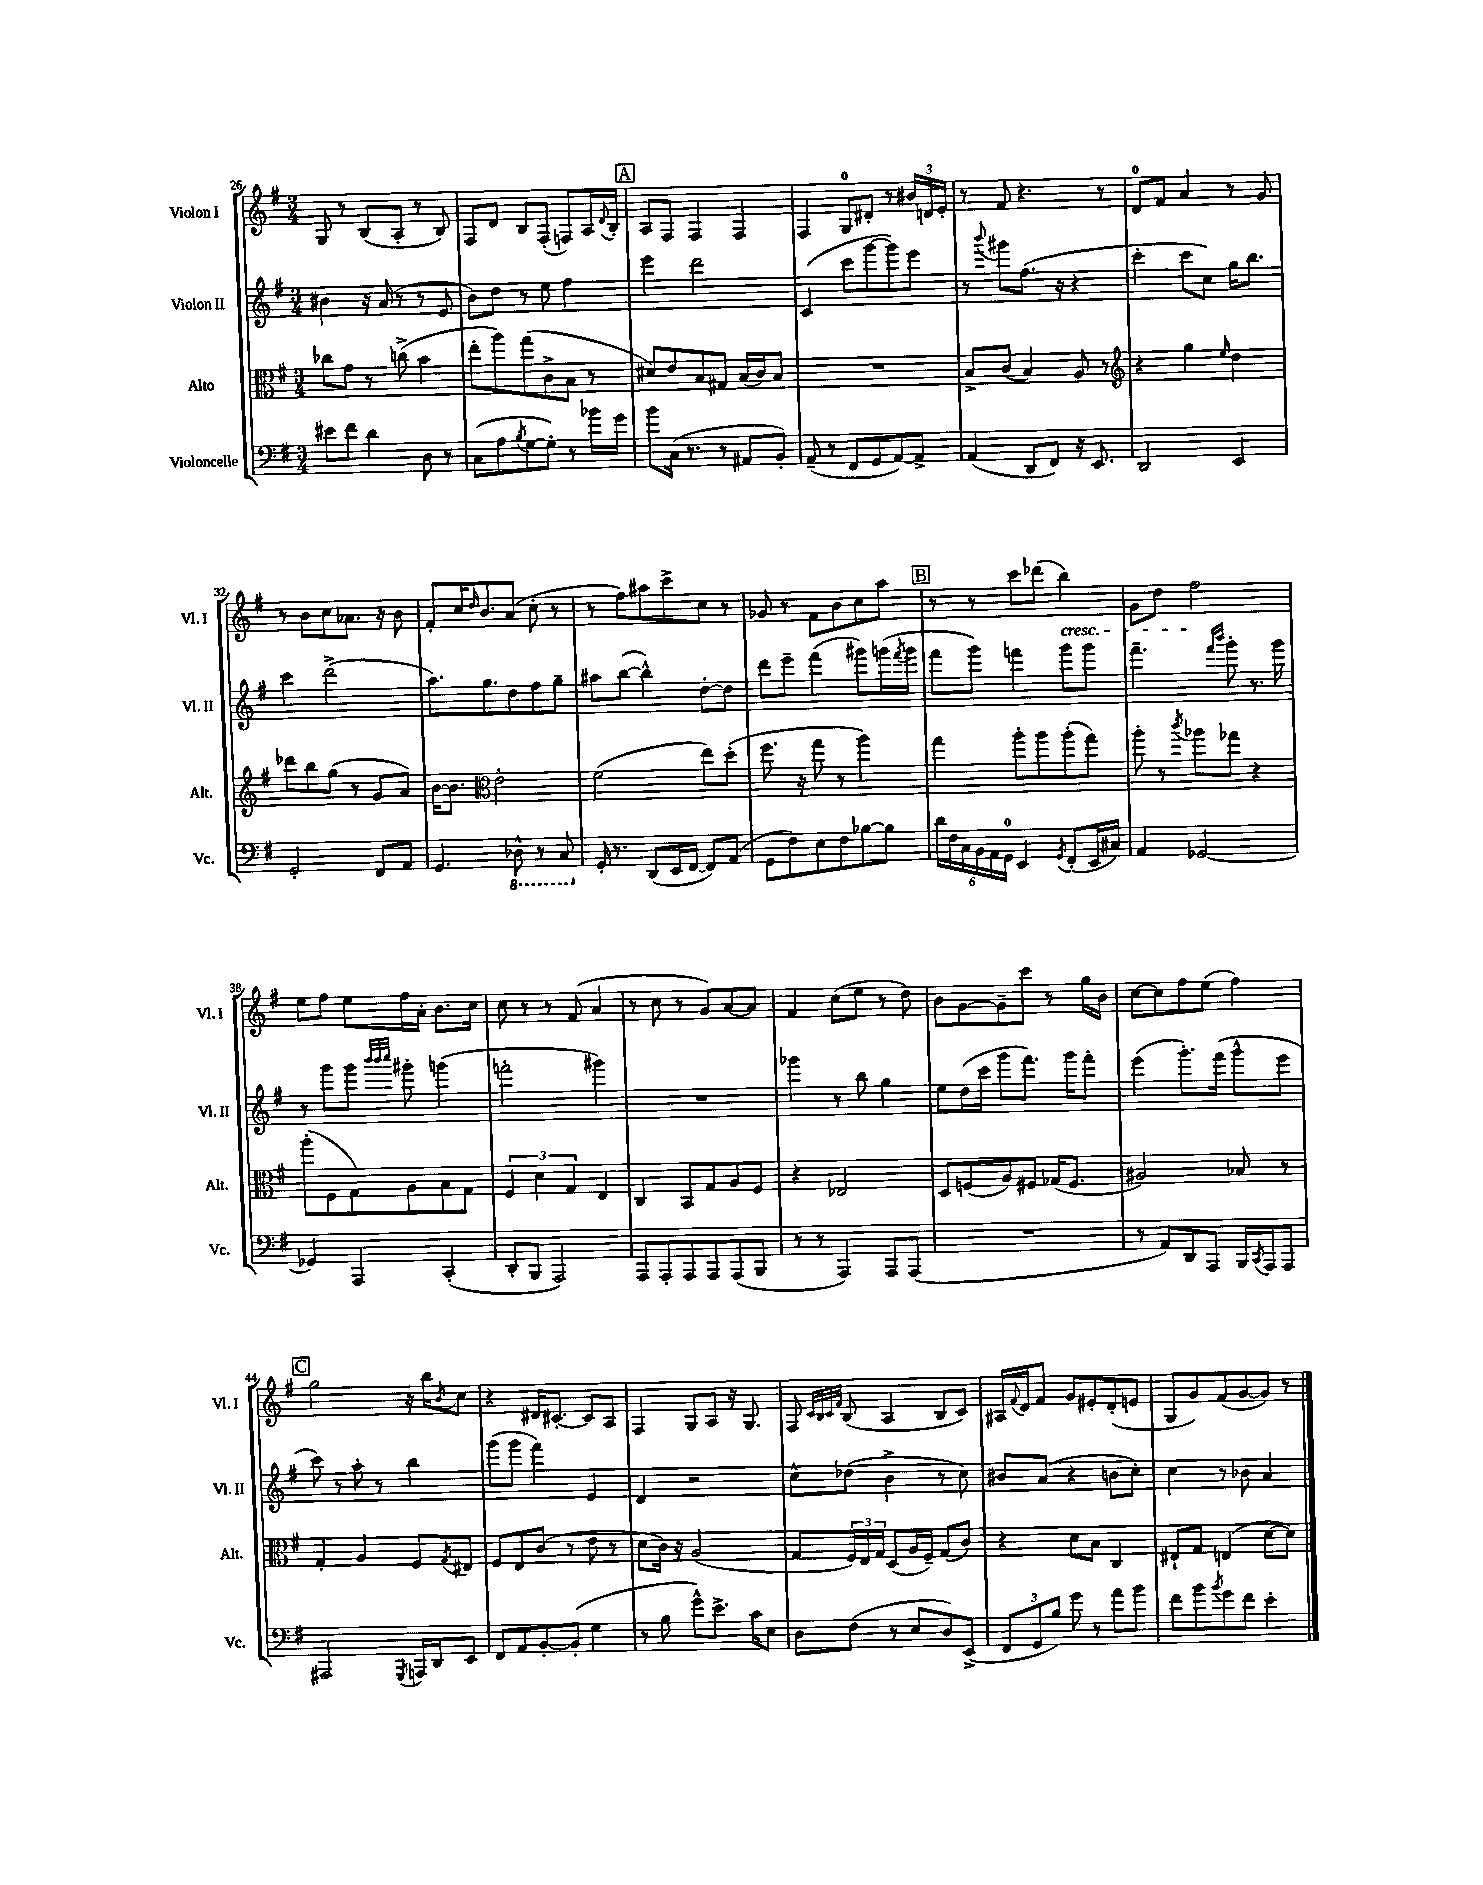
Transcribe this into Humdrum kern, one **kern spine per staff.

**kern	**kern	**kern	**kern
*part4	*part3	*part2	*part1
*staff4	*staff3	*staff2	*staff1
*I"Violoncelle	*I"Alto	*I"Violon II	*I"Violon I
*I'Vc.	*I'Alt.	*I'Vl. II	*I'Vl. I
*clefF4	*clefC3	*clefG2	*clefG2
*k[f#]	*k[f#]	*k[f#]	*k[f#]
*M3/4	*M3/4	*M3/4	*M3/4
=26	=26	=26	=26
8e#X\L	8cc-X\L	4b#X\	8G/
8f#\J	8g\J	.	8r
4d\	8r	16r	(8B/L
.	.	(16a/	.
.	(8ccn^\	8r	8A'/J
8D\	4b\	8r	8r
8r	.	8e/	8B/)
=27	=27	=27	=27
(8C\L	8ee'\L	8b\L)	8F#/L
8A\	8aa\)	8dd\J	8d/J
8qB/	.	.	.
[8G\	(8gg\	8r	8B/L
8G'\J])	8c^\	8ee\	(8F#'/J
8r	8B\J	4ff#\	8Fn/L)
16b-X\LL	8r	.	16A/L
.	.	.	8qqd/
16g\JJ	.	.	16B'/JJ
!!LO:REH:place=s1:t=A
=28	=28	=28	=28
8b\L	8d#X/L)	4eee\	8A/L
(16C\Jk	8e/	.	8F#/J
8.r	.	.	.
.	8B/	2ddd\	4F#/
8r	8G#X/J	.	.
8AA#X/L	(16B/LL	.	4F#/
.	16c/J)	.	.
8BB'/J)	8B/J	.	.
=29	=29	=29	=29
(8AA~/	2.r	(4c/	4F#/
8r	.	.	.
8FF#/L	.	8ccc\L	8G/L
8GG/	.	[8ggg\	8d#X'/J
[8AA/)	.	8ggg\])	8r
8AA^/J]	.	8eee\J	24b#X/LL
.	.	.	24dn/
.	.	.	24e'/JJ
=30	=30	=30	=30
(4AA/	8B^/L	8r	8r
.	.	8qqbbb/	.
.	(8c/J	8ggg#X\L	8f#/
8DD/L	4B/)	(8.ff#\J	4.r
8FF#/J)	.	.	.
.	.	16r	.
16r	8A/	4r	.
8.EE/	.	.	.
.	8r	.	8r
=31	=31	=31	=31
*	*clefG2	*	*
2DD/	4r	4ccc'\	8d/L
.	.	.	8f#/J
.	4gg\	8ccc\L	4a/
.	.	8cc\J)	.
.	16qqee/	.	.
4EE/	4dd\	16gg\KL	8r
.	.	8.bb\J	.
.	.	.	8g/
!!LO:LB:g=z
=32	=32	=32	=32
2GG'/	8ddd-X\L	4ccc\	8r
.	8bb\	.	8b\L
.	(8gg\J	(2ddd^\	8cc\
.	8r	.	8.a-X\J
8FF#/L	8g/L	.	.
.	.	.	16r
8AA/J	8a/J)	.	8b\
=33	=33	=33	=33
4.GG/	[16b\KL	8.aa\L)	8f#'/L
.	8.b\J]	.	.
.	.	.	16cc/K
.	.	.	16qqdd/
.	.	8.gg\	8.b/
*	*clefC3	*	*
.	2e'\	.	.
*8ba	*	*	*
8DD-X^^\	.	8dd\	(8a/J
8r	.	8ff#\	8cc'\
8CC/	.	8gg~\J	8r
=34	=34	=34	=34
*X8ba	*	*	*
16GG'/	(2f#\	8aa#X\L	8r
8.r	.	.	.
.	.	([8bb\J	8ff#\L)
(8DD/L	.	4bb^^\])	8aa#X\
16EE/L	.	.	8ccc^\
[16FF#/JJ	.	.	.
8FF#/L])	8ee\L)	[8dd'\L	8cc\J
(8AA/J	(8dd'\J	8dd\J]	8r
=35	=35	=35	=35
8GG\L	8.ff#\	8ddd\L	8g-X/
8F#\)	.	8eee~\J	8r
.	16r	.	.
8E\	8gg\	(4fff#\	8f#\L
8F#\	8r	.	8b\
[8B-X\	4aa\)	8ggg#X\L)	8cc\
8B-\J]	.	(16gggn\L	8aa\J
.	.	8qfff#/	.
.	.	16ggg\JJ	.
!!LO:REH:place=s1:t=B
=36	=36	=36	=36
24d\LL	4gg\	8fff#\L	8r
24F#\	.	.	.
24C\	.	.	.
24BB\	.	8ggg\J)	8r
24AA\	.	.	.
24GG\JJ	.	.	.
4EE/	8aa'\L	4fffn\	8ccc\L
.	8aa\	.	(8ddd-X\J
8qGG/	.	.	.
!	!	!	!LO:TX:b:i:t=cresc.
(8FF#'/L	(8aa'\	8ggg\L	4bb\)
16EE/L	8gg\J)	8ggg\J	.
16C#X/JJ)	.	.	.
=37	=37	=37	=37
4AA/	8aa'\	4.fff#~\	8g\L
.	8r	.	8dd\J
.	8qccc/	.	.
[2GG-X/	8aa-X\L	.	2ff#\
.	.	16qqfff#/LL	.
.	.	16qqbbb/JJ	.
.	8gg-X\J	8ggg'\	.
.	4r	8.r	.
.	.	16ggg\	.
!!LO:LB:g=z
=38	=38	=38	=38
4GG-X/]	(8aa'\L	8r	8ee\L
.	8F#\	8ggg\L	8ff#\J
4AAA/	8G\)	8ggg\J	8ee\L
.	.	32qqbbb/LLL	.
.	.	32qqbbb/	.
.	.	32qqcccc/JJJ	.
.	8A\	8ggg#X'\	16ff#\L
.	.	.	16a'\JJ
(4CC'/	8B\	(4gggn\	8.b\L
.	8G\J	.	.
.	.	.	16cc\Jk
=39	=39	=39	=39
8DD'/L	6F#/	2fffn'\	8cc\
8BBB/J	.	.	8r
.	6d\	.	.
2AAA/)	.	.	8r
.	6G/	.	.
.	.	.	(8f#/
.	4E/	4ggg#X\)	4a/
=40	=40	=40	=40
8AAA/L	4C/	2.r	8r
8AAA'/	.	.	8cc\
8AAA/	8BB/L	.	8r
8AAA/	8G/	.	8g/L)
(8AAA/	8A/	.	[8a/
8BBB/J	8F#/J	.	8a/J]
=41	=41	=41	=41
8r	4r	4ggg-X\	4f#/
8r	.	.	.
4AAA/)	2E-X/	8r	(8cc\L
.	.	8bb\	8ee\J
8AAA/L	.	4gg\	8r
(8AAA/J	.	.	8dd\)
=42	=42	=42	=42
2.r	8D/L	8ee\L	8b\L
.	(8Fn/	(16dd\L	[8g\
.	.	16ccc\JJ	.
.	8A/)	8ggg\L	8g~\]
.	8F#X/J	8.fff#\J)	8ccc\J
.	(16G-X/KL	.	8r
.	8.F#/J	16ggg\KL	.
.	.	8fff#'\J	16gg\LL
.	.	.	16b\JJ
=43	=43	=43	=43
8r	2A#X/)	(4eee\	[8cc\L
8AA/L)	.	.	8cc\]
8DD/	.	8.ggg'\L)	8ff#\
8AAA/J	.	.	(8ee\J
.	.	(16fff#\Jk	.
16BBB/LL	8B-X/	8ggg^^\L	4ff#\)
8qCC/	.	.	.
16AAA/J	.	.	.
8AAA/J	8r	8eee\J	.
!!LO:LB:g=z
!!LO:REH:place=s1:t=C
=44	=44	=44	=44
2AAA#X/	4G'/	8ccc\)	2gg\
.	.	8r	.
.	4A/	8aa'\	.
.	.	8r	.
8qGGG/	.	.	.
16AAAn/LL	8F#/L	4bb\	16r
16DD/J	.	.	16bb\KL
.	8qG/	.	8qb/
8EE/J	8E#X/J	.	8cc\J
=45	=45	=45	=45
8FF#/L	8F#/L	(8ggg\L	4r
8AA/	8E/	8ggg\J	.
[8BB'/	(8c/J	4fff#\)	16d#X/KL
.	.	.	[8.c#X'/J
(8BB'/J]	8r	.	.
4G\	8e\	4e/	8c#/L]
.	8r	.	8A/J
=46	=46	=46	=46
8r	8d\L	4d/	4F#/
8B\	16c\Jk)	.	.
.	16r	.	.
8g^^\L)	(2A/	2r	8G/L
8.e^\J	.	.	8A/J
.	.	.	16r
16c\KL	.	.	8.G/
8E\J	.	.	.
=47	=47	=47	=47
8D\L	8G/L	8cc^^\L	8F#/
.	.	.	32qqc/LLL
.	.	.	32qqB/
.	.	.	32qqc/
.	.	.	32qqf#/JJJ
(8F#\J	24F#/L)	(8dd-X\J	(8B/
.	24E/	.	.
.	24G/JJ	.	.
8r	(8D/L	4b^\	4A/
8E/L	16A/L	.	.
.	16F#~/JJ)	.	.
8D/)	(8G/L	8r	8B/L
(8EE^/J	8c/J)	8cc\)	8c/J)
=48	=48	=48	=48
12FF#/L	4r	8b#X/L	16A#X/LL
.	.	.	8qqf#/
.	.	.	16d/J
12GG/	.	.	.
.	.	(8a/J	8f#/J
12B/J)	.	.	.
8g\	8d\L	4r	8g/L
8r	8B\J	.	8e#X'/
8a\L	4C/	8bn\L	(8d'/
8b\J	.	8cc'\J)	8en/J
=49	=49	=49	=49
8f#\L	8E#X`/L	4cc\	8G/L
8b\	8G/J	.	8g/)
8qb/	.	.	.
8g\	(4En/	8r	(8f#/
8f#\J	.	8b-X\	[8g/
4e'\	[8d\L	4a/	8g/J])
.	8d\J])	.	8r
==	==	==	==
*-	*-	*-	*-
